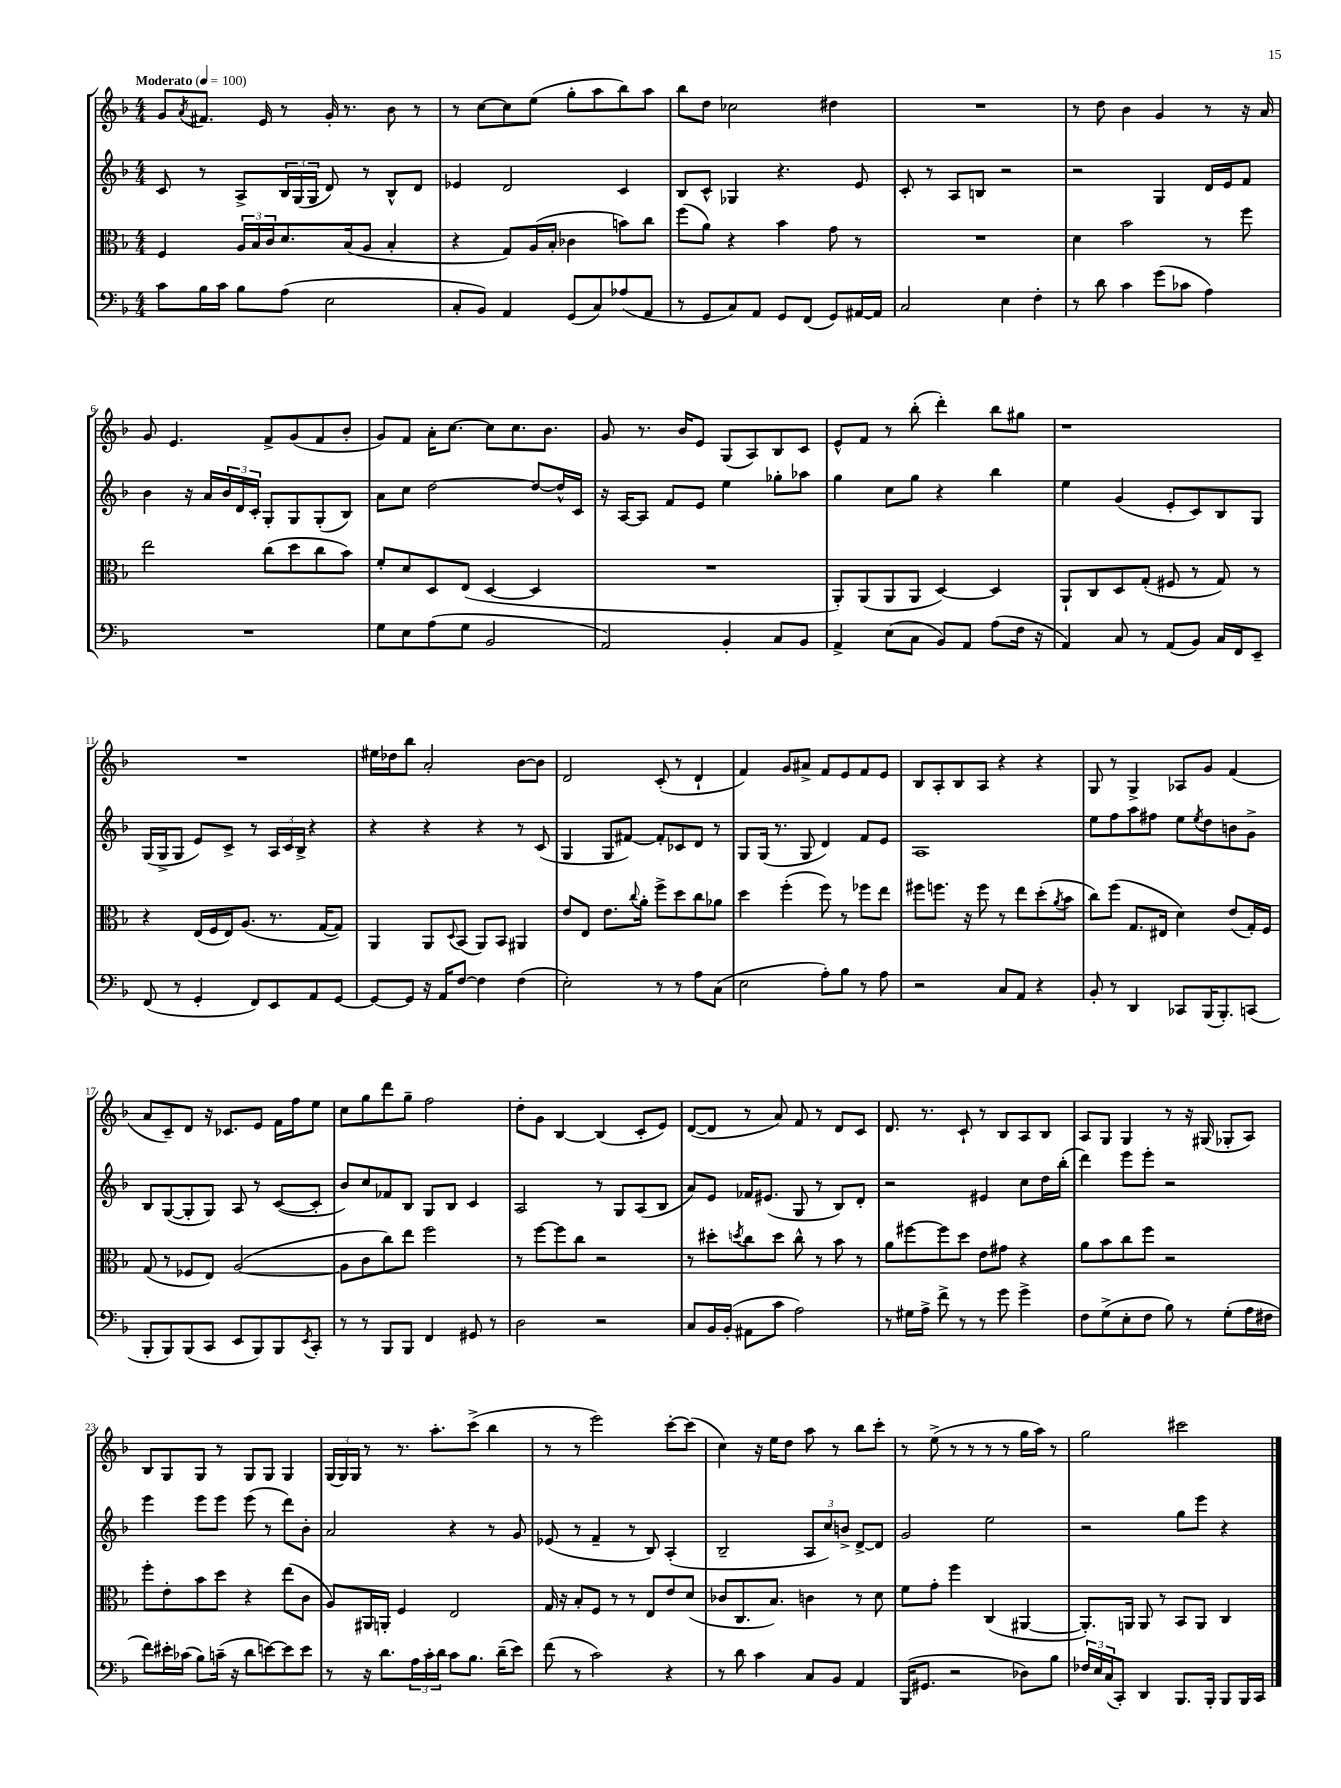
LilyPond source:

<<
\new StaffGroup <<
\new Staff = "s0" {
    \clef treble \key f \major \numericTimeSignature \time 4/4 \tempo "Moderato" 4 = 100
    g'8 \acciaccatura { a'8 } fis'8. e'16 r8 g'16-. r8. bes'8 r8 |
    r8 c''8~ c''8 e''8( g''8-. a''8 bes''8) a''8 |
    bes''8 d''8 ces''2 dis''4 |
    R1 |
    r8 d''8 bes'4 g'4 r8 r16 a'16 |
    g'8 e'4. f'8-> g'8( f'8 bes'8-. |
    g'8) f'8 a'16-. c''8.~ c''8 c''8. bes'8. |
    g'8 r8. bes'16 e'8 g8( a8) bes8 c'8 |
    e'8-^ f'8 r8 bes''8-.( d'''4-.) bes''8 gis''8 |
    r1 |
    R1 |
    eis''16 des''16 bes''8 a'2-. bes'8~ bes'8 |
    d'2 c'8-.( r8 d'4-! |
    f'4) g'8 ais'8-> f'8 e'8 f'8 e'8 |
    bes8 a8-. bes8 a8 r4 r4 |
    g8 r8 g4-> aes8 g'8 f'4( |
    a'8 c'8--) d'8 r16 ces'8. e'8 f'16 f''16 e''8 |
    c''8 g''8 d'''8 g''8-- f''2 |
    d''8-. g'8 bes4~ bes4( c'8-. e'8) |
    d'8~( d'8 r8 a'8) f'8 r8 d'8 c'8 |
    d'8. r8. c'8-! r8 bes8 a8 bes8 |
    a8 g8 g4 r8 r16 gis16( ges8-. a8) |
    bes8 g8 g8 r8 g8 g8 g4 |
    \tuplet 3/2 { g16( g16) g16 } r8 r8. a''8.-. c'''8->( bes''4 |
    r8 r8 e'''2) c'''8~-. c'''8( |
    c''4) r16 e''16 d''8 a''8 r8 bes''8 c'''8-. |
    r8 e''8->( r8 r8 r8 r8 g''16 a''16) r8 |
    g''2 cis'''2 \bar "|." |
}
\new Staff = "s1" {
    \clef treble \key f \major \numericTimeSignature \time 4/4
    c'8 r8 a8-> \tuplet 3/2 { bes16 g16( g16 } d'8) r8 bes8-^ d'8 |
    ees'4 d'2 c'4 |
    bes8 c'8-^ ges4 r4. e'8 |
    c'8-. r8 a8 b8 r2 |
    r2 g4 d'16 e'16 f'8 |
    bes'4 r16 a'16 \tuplet 3/2 { bes'16 d'16 c'16-. } g8-. g8 g8-.( bes8) |
    a'8 c''8 d''2~ d''8~ d''16-^ c'16 |
    r16 a16~ a8 f'8 e'8 e''4 ges''8-. aes''8 |
    g''4 c''8 g''8 r4 bes''4 |
    e''4 g'4( e'8-. c'8) bes8 g8 |
    g16( g16-> g8 e'8) c'8-> r8 \tuplet 3/2 { a16 c'16 bes16-> } r4 |
    r4 r4 r4 r8 c'8( |
    g4 g8 fis'8~) fis'8-. ces'8 d'8 r8 |
    g8 g16( r8. g8 d'4) f'8 e'8 |
    a1 |
    e''8 f''8 a''8 fis''8 e''8 \acciaccatura { e''8 } d''8 b'8 g'8-> |
    bes8 g8~( g8-. g8) a8 r8 c'8~( c'8-. |
    bes'8) c''8 fes'8 bes8 g8 bes8 c'4 |
    a2 r8 g8 a8( bes8 |
    a'8) e'8 fes'16 eis'8.( g8 r8 bes8) d'8-. |
    r2 eis'4 c''8 d''16 bes''16-.( |
    d'''4) e'''8 e'''8-. r2 |
    e'''4 e'''8 e'''8 e'''8( r8 d'''8) bes'8-. |
    a'2 r4 r8 g'8 |
    ees'8( r8 f'4-- r8 bes8) a4-.( |
    bes2-- \tuplet 3/2 { a8 c''8) b'8-> } d'8~-> d'8 |
    g'2 e''2 |
    r2 g''8 e'''8 r4 \bar "|." |
}
\new Staff = "s2" {
    \clef alto \key f \major \numericTimeSignature \time 4/4
    f4 \tuplet 3/2 { a16 bes16 c'16 } d'8. bes16( a8 bes4-. |
    r4 g8) a16( bes16-. ces'4 b'8) c''8 |
    f''8( a'8) r4 bes'4 g'8 r8 |
    R1 |
    d'4 bes'2 r8 f''8 |
    e''2 c''8( d''8 c''8 bes'8) |
    f'8-. d'8 d8 e8( d4~ d4 |
    R1 |
    a,8-.) a,8( a,8 a,8 d4~) d4 |
    a,8-! c8 d8 g8-.( fis8 r8 g8) r8 |
    r4 e16( f16 e16) a8.( r8. g16~ g8) |
    a,4 a,8 \appoggiatura { d8 } bes,8( a,8) bes,8 ais,4 |
    e'8 e8 e'8. \appoggiatura { c''8 } a'16-. f''8-> d''8 c''8 aes'8 |
    d''4 f''4-.( f''8) r8 fes''8 e''8 |
    fis''8 f''8. r16 f''8 r8 e''8 d''8-.( \acciaccatura { a'8 } bes'8 |
    c''8) f''8( g8. eis16 d'4) e'8( g16-.) f16 |
    g8( r8 fes8 e8) a2~( |
    a8 c'8 c''8) e''8 f''2 |
    r8 f''8~ f''8 c''8 r2 |
    r8 dis''8-. \acciaccatura { d''8 } c''8 d''8 c''8-^ r8 bes'8 r8 |
    a'8 fis''8~ fis''8 d''8 e'8 gis'8 r4 |
    a'8 bes'8 c''8 f''8 r2 |
    f''8-. e'8-. bes'8 d''8 r4 e''8( c'8 |
    a8) ais,16 a,16-. f4 e2 |
    g16 r16 bes8-. f8 r8 r8 e8 e'8 d'8( |
    ces'8 c8. bes8.) c'4 r8 d'8 |
    f'8 g'8-. f''4 c4( ais,4~ |
    ais,8.-.) a,16 a,8 r8 bes,8 a,8 c4 \bar "|." |
}
\new Staff = "s3" {
    \clef bass \key f \major \numericTimeSignature \time 4/4
    c'8 bes16 c'16 bes8 a8( e2 |
    c8-. bes,8) a,4 g,8( c8) aes8( a,8 |
    r8 g,8 c8) a,8 g,8 f,8( g,8) ais,16~ ais,16 |
    c2 e4 f4-. |
    r8 d'8 c'4 g'8( ces'8 a4) |
    R1 |
    g8 e8 a8( g8 bes,2 |
    a,2) bes,4-. c8 bes,8 |
    a,4-> e8( c8 bes,8) a,8 a8( f16 r16 |
    a,4) c8 r8 a,8( bes,8) c16 f,16 e,8-- |
    f,8( r8 g,4-. f,8) e,8 a,8 g,8~ |
    g,8~ g,8 r16 a,16 f8~ f4 f4( |
    e2-.) r8 r8 a8 c8( |
    e2 a8-.) bes8 r8 a8 |
    r2 c8 a,8 r4 |
    bes,8-. r8 d,4 ces,8 bes,,16( bes,,8.-.) c,8( |
    bes,,8-. bes,,8) bes,,8( c,8 e,8 bes,,8) bes,,8 \acciaccatura { e,8 } c,8-. |
    r8 r8 bes,,8 bes,,8 f,4 gis,8 r8 |
    d2 r2 |
    c8 bes,16 bes,16-.( ais,8 c'8 a2) |
    r8 gis16 a16-> f'8-> r8 r8 g'8 g'4-> |
    f8 g8->( e8-. f8 bes8) r8 g8-.( a16 fis16 |
    f'8) eis'16-. ces'16( bes8) c'16--( r16 d'8 e'8~) e'8 e'8 |
    r8 r16 d'8. \tuplet 3/2 { a16 c'16-. d'16 } c'8 bes8. d'16--( e'8) |
    f'8( r8 c'2) r4 |
    r8 d'8 c'4 c8 bes,8 a,4 |
    bes,,16( gis,8. r2 des8) bes8 |
    \tuplet 3/2 { fes16 e16 c16( } c,8-.) d,4 bes,,8. bes,,16-. bes,,8 bes,,16 c,16 \bar "|." |
}
>>
>>
